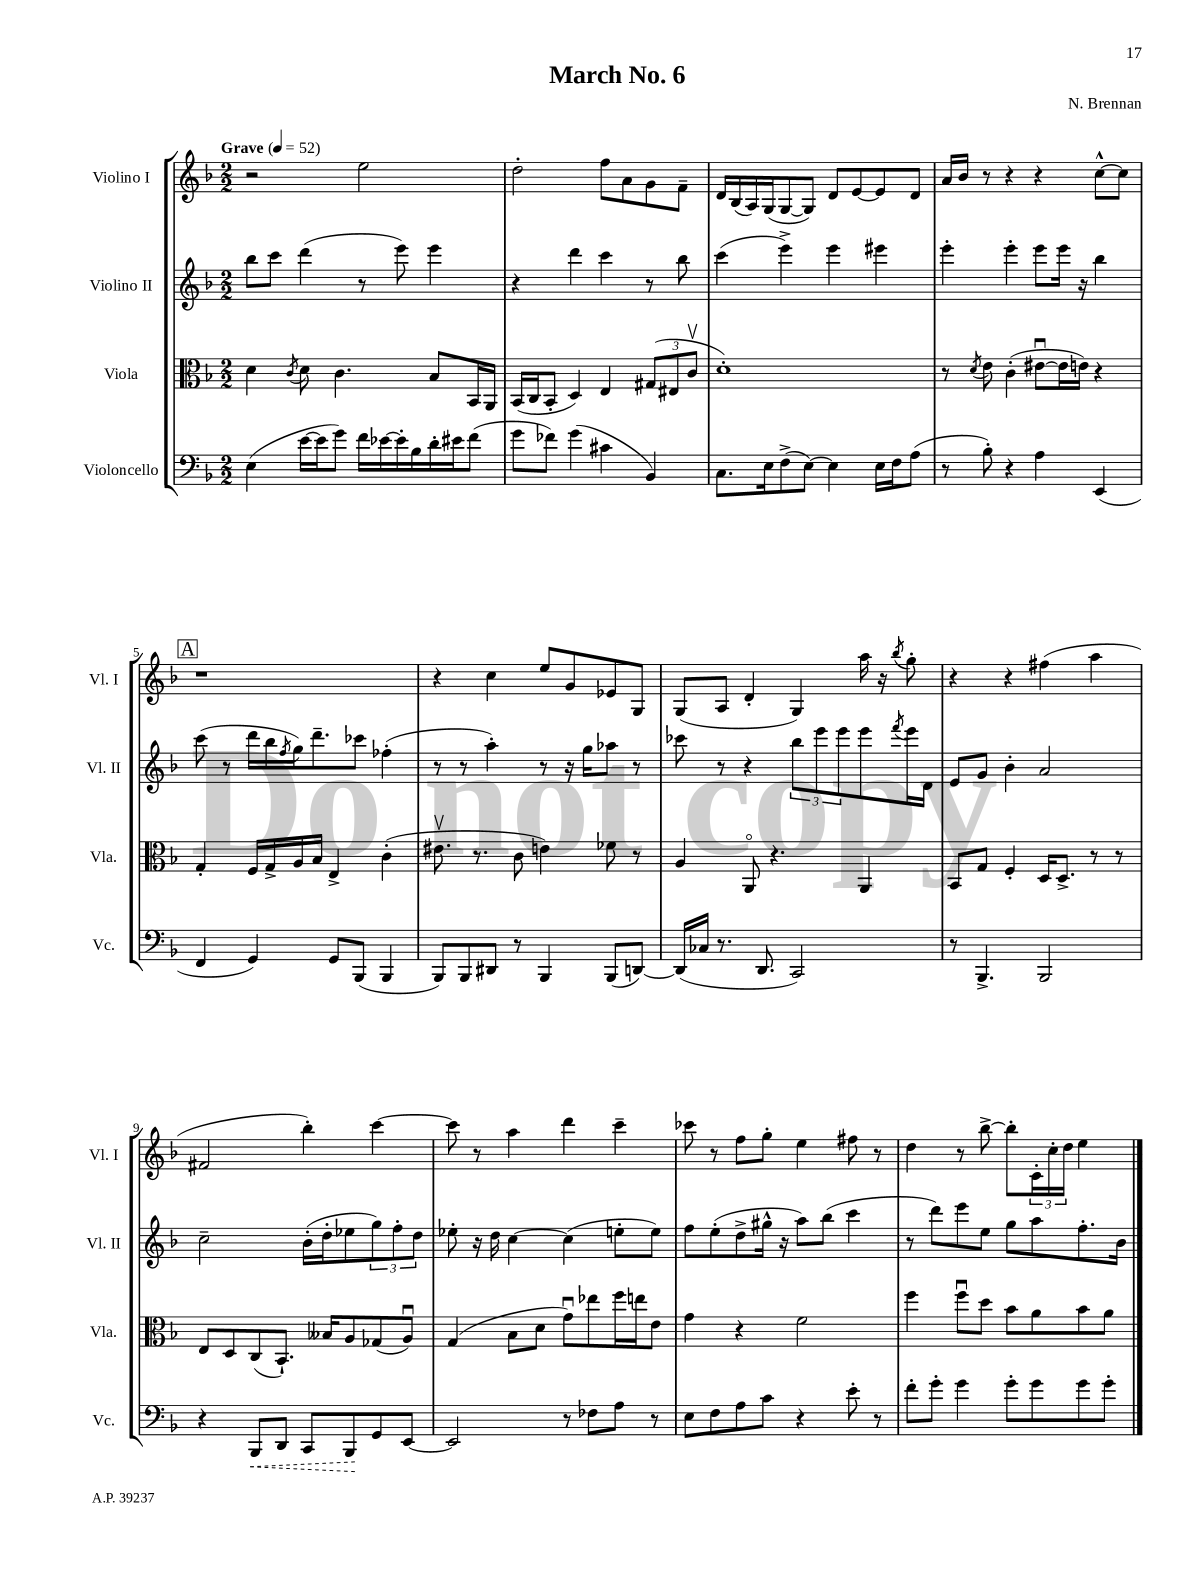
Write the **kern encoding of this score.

**kern	**kern	**kern	**kern
*staff4	*staff3	*staff2	*staff1
*clefF4	*clefC3	*clefG2	*clefG2
*k[b-]	*k[b-]	*k[b-]	*k[b-]
*M2/2	*M2/2	*M2/2	*M2/2
*MM52	*MM52	*MM52	*MM52
(4E	4d	8bb-	2r
.	.	8ccc	.
.	8qc	.	.
[16e	8d	(4ddd	.
16e]	.	.	.
8g)	4.c	.	.
16f	.	8r	2ee
[16e-	.	.	.
16e-']	.	8eee)	.
16B-	.	.	.
16d'	8B-	4eee	.
16e#	.	.	.
(8f	16BB-	.	.
.	16AA	.	.
=	=	=	=
8g	(16BB-	4r	2dd'
.	16C	.	.
8f-)	8BB-'	.	.
(4g	4D)	4ddd	.
4c#	4E	4ccc	8ff
.	.	.	8a
4BB-)	(12G#	8r	8g
.	12E#	.	.
.	.	8bb-	8f~
.	12cv	.	.
=	=	=	=
8.C	1d')	(4ccc	16d
.	.	.	(16B-
.	.	.	16A)
16E	.	.	(16G
(8F^	.	4eee^)	[8G
[8E)	.	.	8G])
4E]	.	4eee	8d
.	.	.	[8e
16E	.	4eee#	8e]
16F	.	.	.
(8A	.	.	8d
=	=	=	=
8r	8r	4eee'	16a
.	.	.	16b-
.	8qd	.	.
8B-')	8e	.	8r
4r	(4c'	4eee'	4r
4A	[8e#u	8eee	4r
.	16e#]	16eee	.
.	16e)	16r	.
(4EE	4r	4bb-	[8cc^^
.	.	.	8cc]
=	=	=	=
4FF	4G'	(8ccc	1r
.	.	8r	.
4GG)	16F	16ddd	.
.	16G^	16bb-	.
.	.	8qff	.
.	16A	16gg)	.
.	16B-	8.ddd~	.
8GG	4E^	.	.
(8BBB-	.	8ccc-	.
4BBB-	(4c'	(4ff-'	.
=	=	=	=
8BBB-)	8.e#v	8r	4r
8BBB-	.	8r	.
.	8.r	.	.
8DD#	.	4aa')	4cc
8r	8c	.	.
4BBB-	4e)	8r	8ee
.	.	16r	8g
.	.	16gg	.
(8BBB-	8f-	8aa-	8e-
[8DD)	8r	8r	8G
=	=	=	=
(16DD]	4A	8ccc-	(8G
16C-	.	.	.
8.r	.	8r	8A
.	8AAo	4r	4d'
8.DD	.	.	.
.	4.r	.	.
2CC)	.	12bb-	4G)
.	.	12eee	.
.	.	12eee	.
.	4AA	8eee	16aa
.	.	.	16r
.	.	8qfff	8qbb-
.	.	16eee	8gg'
.	.	16d	.
=	=	=	=
8r	8BB-	8e	4r
4.BBB-^	8G	8g	.
.	4F'	4b-'	4r
2BBB-	16D	2a	(4ff#
.	8.D^	.	.
.	8r	.	4aa
.	8r	.	.
=	=	=	=
4r	8E	2cc~	2f#
.	8D	.	.
8BBB-	(8C	.	.
8DD	8.BB-`)	.	.
8CC	.	(16b-'	4bb-')
.	16B--	16dd'	.
8BBB-	8A	8ee-	.
8GG	(8G-	12gg)	[4ccc
.	.	12ff'	.
[8EE	8Au)	.	.
.	.	12dd	.
=	=	=	=
2EE]	(4G	8ee-'	8ccc]
.	.	16r	8r
.	.	16dd	.
.	8B-	[4cc	4aa
.	8d	.	.
8r	8gu)	(4cc]	4ddd
8F-	8ee-	.	.
8A	16ff	8ee'	4ccc~
.	16ee	.	.
8r	8e	8ee)	.
=	=	=	=
8E	4g	8ff	8ccc-
8F	.	(8ee'	8r
8A	4r	8dd^	8ff
8c	.	16gg#^^	8gg'
.	.	16r	.
4r	2f	8aa)	4ee
.	.	(8bb-	.
8e'	.	4ccc	8ff#
8r	.	.	8r
=	=	=	=
8f'	4ff	8r	4dd
8g'	.	8ddd)	.
4g	8ffu	8eee	8r
.	8dd	8ee	[8bb-^
8g'	8b-	8gg	8bb-']
8g	8a	8aa	24c'
.	.	.	24cc'
.	.	.	24dd
8g	8b-	8.ff'	4ee
8g'	8a	.	.
.	.	16b-	.
==	==	==	==
*-	*-	*-	*-
